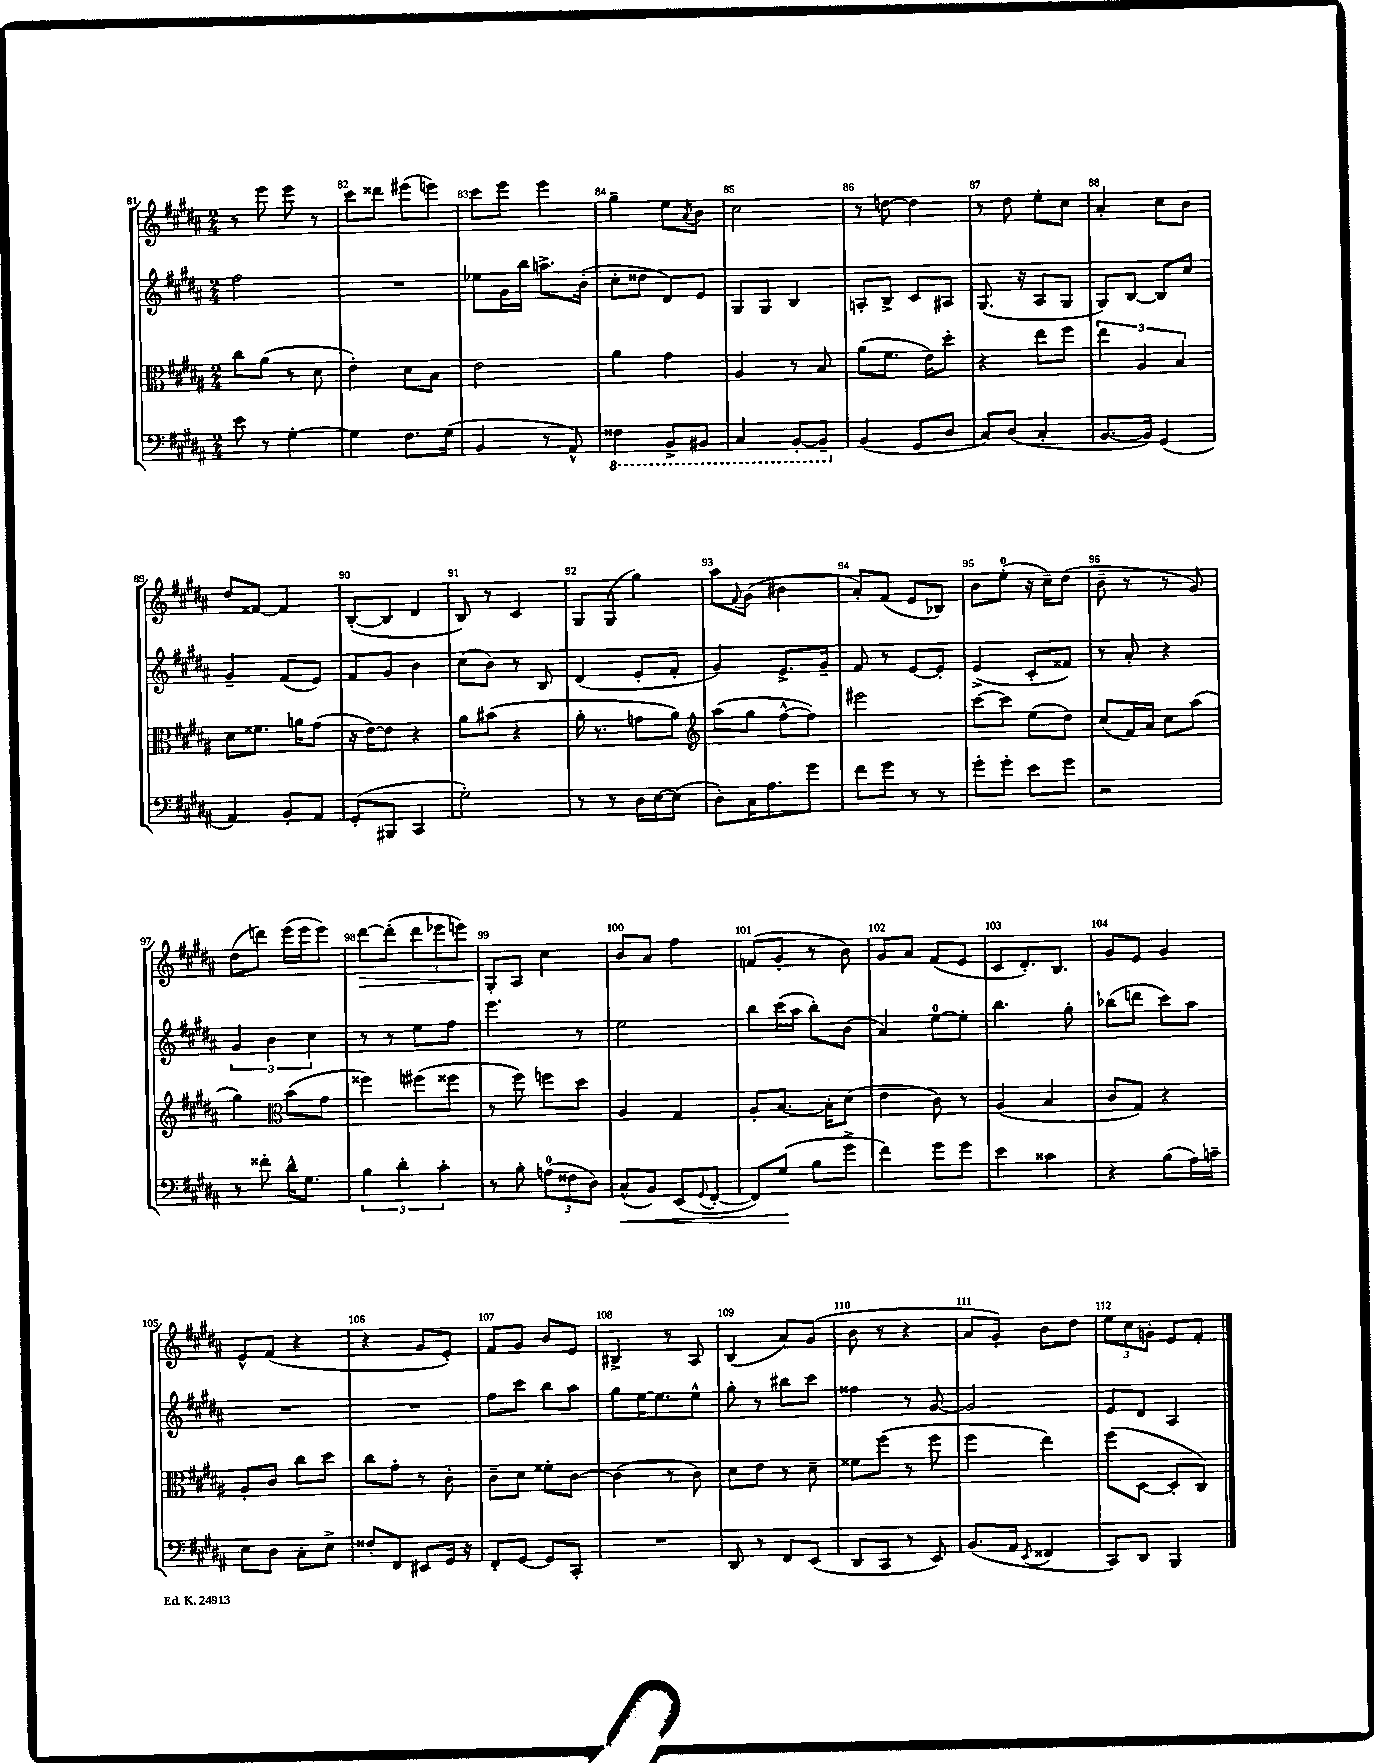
<<
\new StaffGroup <<
\new Staff = "s0" {
    \clef treble \key b \major \numericTimeSignature \time 2/4
    r8 e'''8 e'''8 r8 |
    cis'''8 disis'''8 eis'''8( e'''8) |
    cis'''8 e'''8 e'''4 |
    gis''4-- e''8 \acciaccatura { ais'8 } b'8 |
    cis''2 |
    r8 d''8~ d''4 |
    r8 dis''8 e''8-. cis''8 |
    ais'4-. cis''8 b'8 |
    dis''8 fisis'8~ fisis'4 |
    b8~-.( b8 dis'4 |
    b8) r8 cis'4 |
    gis8 gis8( gis''4) |
    ais''8 \appoggiatura { fis'8 } gis'8( bis'4 |
    ais'8-.) fis'8( e'8 bes8) |
    b'8 e''8-0-.( r16 cis''16--) dis''8( |
    b'8-- r8 r8 gis'8) |
    dis''8( d'''8) e'''16( e'''16 e'''8) |
    dis'''8~\> dis'''8-.( \tuplet 3/2 { dis'''8 ees'''8 e'''8) } |
    gis8-.\! ais8 cis''4 |
    b'8 ais'8 fis''4 |
    f'8( gis'8-. r8 b'8) |
    gis'8 ais'8 fis'8( e'8 |
    cis'8 dis'8.-.) b8. |
    gis'8 e'8 gis'4 |
    e'8-^ fis'8( r4 |
    r4 gis'8 e'8-.) |
    fis'8 gis'8 b'8 e'8 |
    bis4-> r8 ais8 |
    b4( ais'8) gis'8( |
    b'8 r8 r4 |
    ais'8 gis'8-.) b'8 dis''8 |
    \tuplet 3/2 { e''8 cis''8 g'8-. } e'8 fis'8-. \bar "|." |
}
\new Staff = "s1" {
    \clef treble \key b \major \numericTimeSignature \time 2/4
    fis''2 |
    R2 |
    ees''8 gis'16 b''16 a''8.-> b'16-.( |
    cis''8-. disis''8 dis'8) e'8 |
    gis8 gis8 b4 |
    a8-. b8-> cis'8 ais8 |
    gis8.( r16 ais8 gis8 |
    gis8) b8~ b8 cis''8 |
    gis'4-- fis'8( e'8) |
    fis'8 gis'8 b'4 |
    cis''8( b'8) r8 b8 |
    dis'4( e'8-. fis'8-. |
    gis'4) e'8.-> gis'16-- |
    fis'8 r8 e'8~ e'8-. |
    e'4->( cis'8-. fisis'8) |
    r8 ais'8-. r4 |
    \tuplet 3/2 { gis'4 b'4 cis''4 } |
    r8 r8 e''8 fis''8 |
    e'''4. r8 |
    e''2 |
    b''8 cis'''16( ais''16 b''8-.) b'8( |
    ais'4) e''8-0~ e''8-. |
    b''4. gis''8-. |
    bes''8( d'''8 cis'''8) ais''8 |
    R2 |
    R2 |
    fis''8 cis'''8 b''8 ais''8 |
    gis''8 e''16~ e''8. e''8-^ |
    gis''8-. r8 bis''8 cis'''8 |
    fisis''4 r8 gis'8~ |
    gis'2 |
    e'8 dis'8 ais4 \bar "|." |
}
\new Staff = "s2" {
    \clef alto \key b \major \numericTimeSignature \time 2/4
    cis''8 ais'8( r8 dis'8 |
    e'4-.) dis'8 b8 |
    e'2 |
    ais'4 gis'4 |
    ais4 r8 b8 |
    ais'8( fis'8. e'16) dis''8-. |
    r4 e''8 fis''8 |
    \tuplet 3/2 { e''4 ais4 b4 } |
    dis'8 fisis'8. a'16 gis'8( |
    r16 e'16~) e'8 r4 |
    ais'8 bis'8( r4 |
    ais'16-. r8. g'8 ais'8) |
    \clef treble ais''8( gis''8 fis''8~-^ fis''8) |
    eis'''2 |
    cis'''8~ cis'''8 e''8( dis''8) |
    cis''8( fis'16) ais'16 cis''8 ais''8( |
    gis''4) \clef alto b'8( gis'8 |
    fisis''4) fis''8( fisis''8 |
    r8 fis''8) f''8 dis''8 |
    ais4 gis4 |
    ais8-. b8.~ b16-. dis'8( |
    e'4 cis'8) r8 |
    ais4( b4 |
    cis'8 gis8) r4 |
    ais8-. cis'8 cis''8 dis''8 |
    cis''8 gis'8-. r8 cis'8-. |
    cis'8-- dis'8 fisis'8-. cis'8~ |
    cis'4( r8 cis'8) |
    dis'8 e'8 r8 dis'8-- |
    fisis'8 fis''8( r8 fis''8 |
    fis''4 e''4) |
    fis''8( dis8~ dis8-. cis8) \bar "|." |
}
\new Staff = "s3" {
    \clef bass \key b \major \numericTimeSignature \time 2/4
    e'8 r8 gis4~-. |
    gis4 fis8. gis16( |
    b,4 r8 ais,8-^) |
    \ottava #-1 fisis,4 b,,8-> bis,,8 |
    cis,4 b,,8~-. b,,8-- \ottava #0 |
    b,4( gis,8 dis8 |
    cis8) dis8( cis4-. |
    b,8.~ b,16) gis,4( |
    ais,4) b,8-. ais,8 |
    gis,8-.( bis,,8 cis,4 |
    gis2-.) |
    r8 r8 dis16 e16~ e8( |
    dis8-.) cis16 ais8. gis'8 |
    fis'8 gis'8 r8 r8 |
    gis'8-. gis'8-. e'8 gis'8 |
    r2 |
    r8 fisis'8-. dis'16-^ gis8. |
    \tuplet 3/2 { b4 dis'4-. cis'4-. } |
    r8 b8-. \tuplet 3/2 { a8-0( fisis8 dis8) } |
    cis8-^\<( b,8) e,8( \appoggiatura { gis,8 } fis,8~-. |
    fis,8) gis8\!( b8 gis'8-> |
    fis'4) gis'8 gis'8 |
    e'4 cisis'4 |
    r4 b8( ais16) c'16-- |
    e8 dis8 cis8-. e8-> |
    fisis8-. fis,8 eis,8 gis,16 r16 |
    fis,8-. gis,8~ gis,8 cis,8-. |
    R2 |
    dis,8 r8 fis,8 e,8( |
    dis,8 cis,8 r8 e,8) |
    b,8.( ais,16 \acciaccatura { e,8 } fisis,4 |
    cis,8) dis,8 b,,4 \bar "|." |
}
>>
>>
\layout { \context { \Score currentBarNumber = #81 \override BarNumber.break-visibility = ##(#f #t #t) barNumberVisibility = #all-bar-numbers-visible } }
